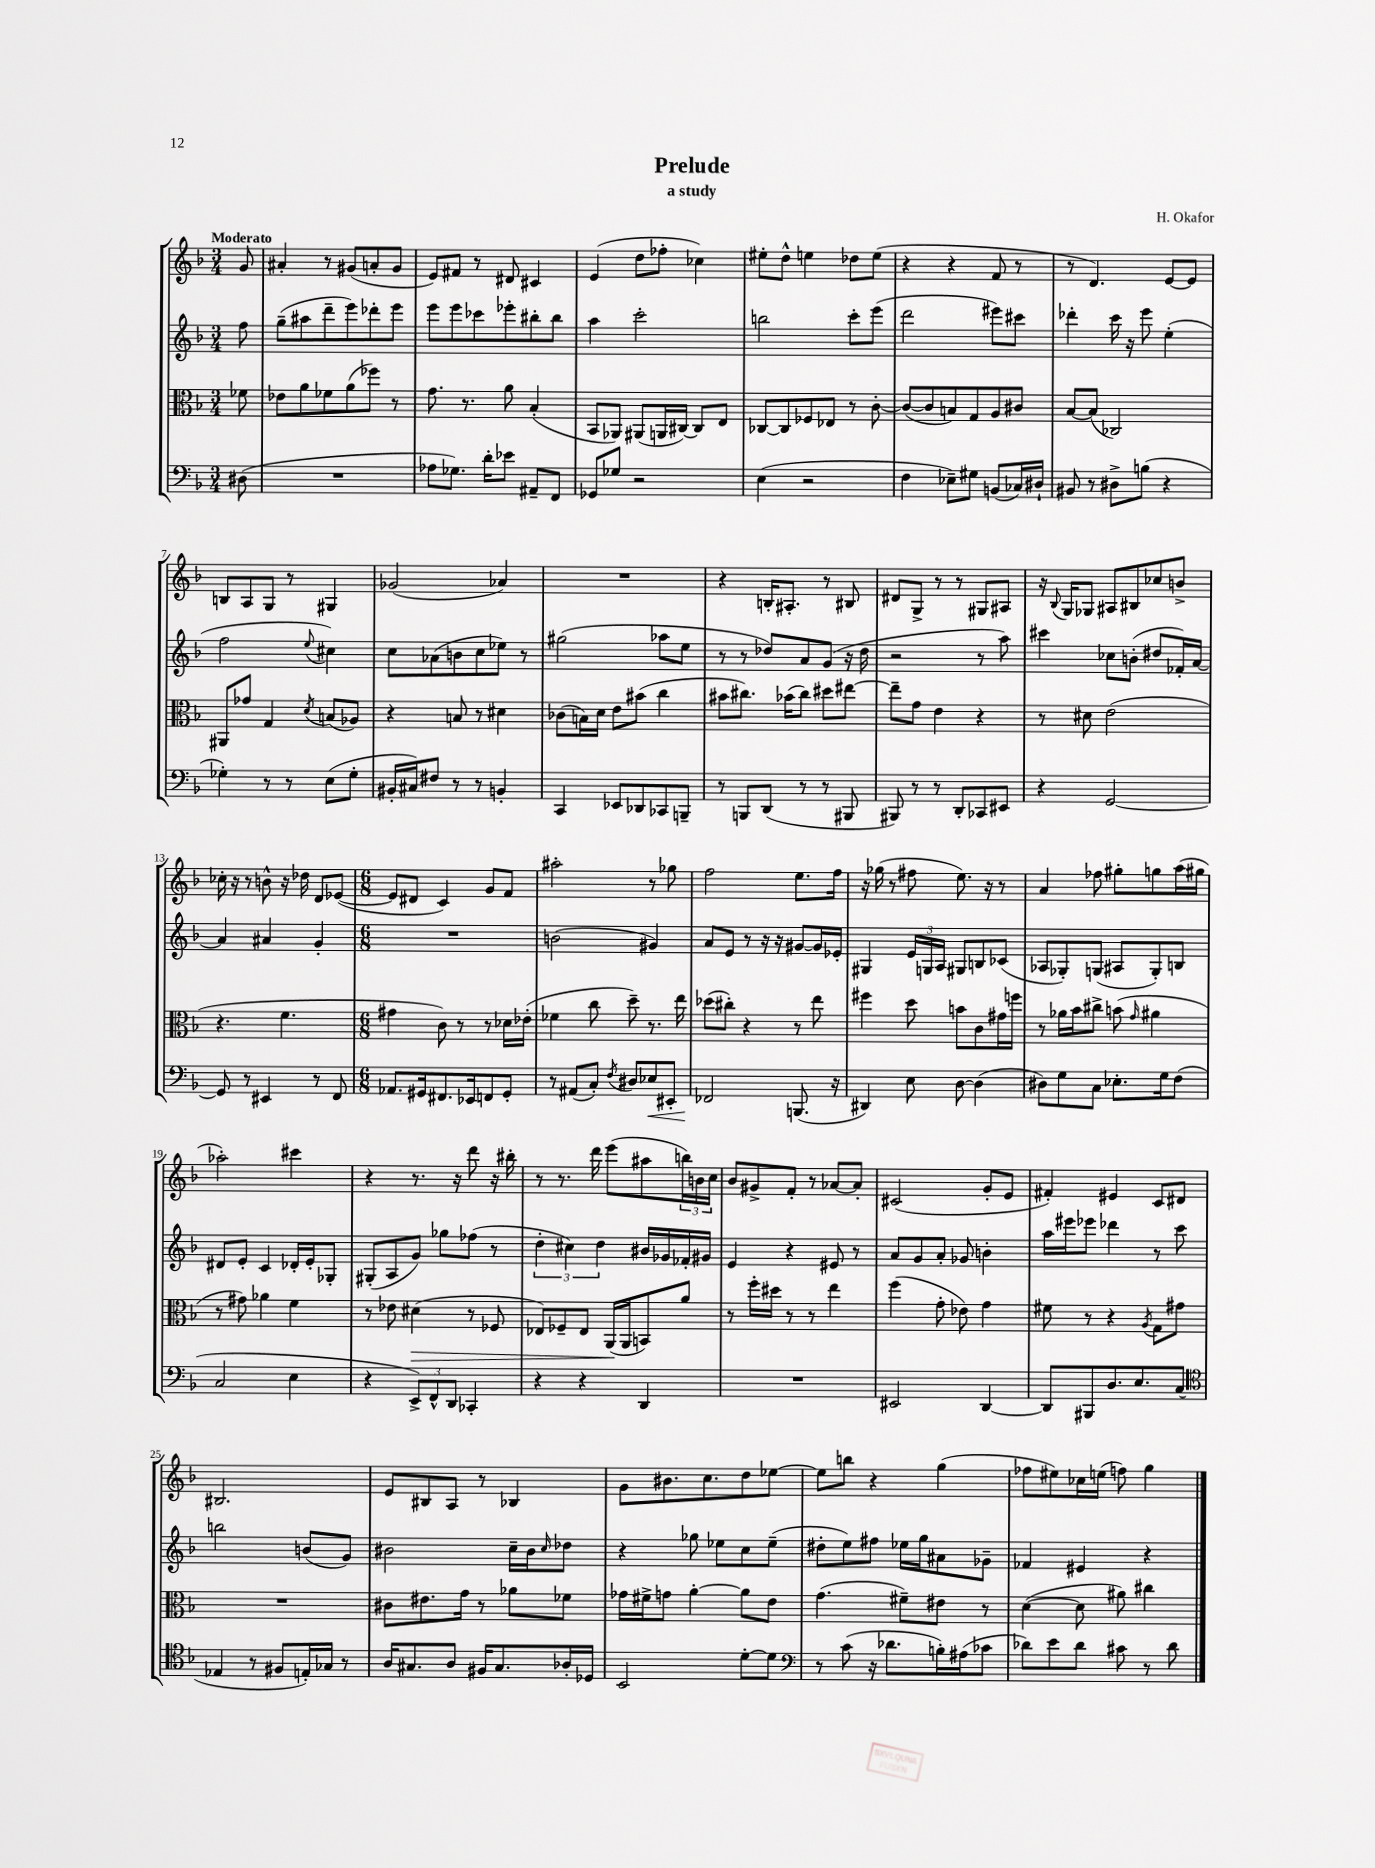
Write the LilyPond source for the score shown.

\header { title = "Prelude" composer = "H. Okafor" subtitle = "a study" }
<<
\new StaffGroup <<
\new Staff = "s0" {
    \clef treble \key f \major \numericTimeSignature \time 3/4 \partial 8 \tempo "Moderato"
    g'8 |
    ais'4-. r8 gis'8( a'8-. gis'8 |
    e'8) fis'8 r8 dis'8 cis'4 |
    e'4( d''8 fes''8-. ces''4) |
    eis''8-. d''8-^ e''4 des''8 e''8( |
    r4 r4 f'8 r8 |
    r8 d'4.) e'8~ e'8 |
    b8 a8 g8 r8 gis4 |
    ges'2( aes'4) |
    R2. |
    r4 b16-. ais8.-. r8 bis8 |
    dis'8 g8-> r8 r8 gis8 ais8 |
    r16 \appoggiatura { bes8 } g16 ges8 ais8 bis8 ces''8 b'8-> |
    ces''16-. r16 r8 b'8-^ r16 des''16 d'8 ees'8~( |
    \numericTimeSignature \time 6/8 ees'8 dis'8 c'4) g'8 f'8 |
    ais''2-. r8 ges''8 |
    f''2 e''8. f''16 |
    r16 ges''16( r8 fis''8 e''8.) r16 r8 |
    a'4 fes''8 gis''8-. g''8 a''16( gis''16 |
    aes''2-.) cis'''4 |
    r4 r8. r16 d'''8 r16 bis''16-. |
    r8 r8. d'''16 e'''8( ais''8 \tuplet 3/2 { b''16) b'16 c''16 } |
    bes'8 gis'8-> f'8-. r8 aes'8~ aes'8-. |
    cis'2( g'8-. e'8 |
    fis'4-.) eis'4 c'8 dis'8 |
    bis2. |
    e'8 bis8 a8 r8 bes4 |
    g'8 bis'8. c''8. d''8 ees''8~ |
    ees''8 b''8 r4 g''4( |
    fes''8 eis''8) ces''16 e''16( f''8) g''4 \bar "|." |
}
\new Staff = "s1" {
    \clef treble \key f \major \numericTimeSignature \time 3/4 \partial 8
    f''8 |
    g''8--( ais''8 d'''8-- e'''8) des'''8-. e'''8 |
    e'''8 e'''8 ces'''8 ees'''8-. bis''8-. bis''8 |
    a''4 c'''2-. |
    b''2 c'''8-. e'''8( |
    d'''2 eis'''8) cis'''8 |
    des'''4-. c'''16 r16 e'''8 e''4-.( |
    f''2 \appoggiatura { e''8 } cis''4) |
    c''8 aes'8( b'8 c''8 ees''8) r8 |
    gis''2( aes''8 e''8 |
    r8 r8 des''8) a'8 g'8( r16 des''16 |
    r2 r8 a''8) |
    cis'''4 ces''8 b'8-.( dis''8 fes'16-.) a'16~ |
    a'4 ais'4 g'4-. |
    \numericTimeSignature \time 6/8 R2. |
    b'2( gis'4) |
    a'8 e'8 r8 r16 r16 gis'8~ gis'16 ees'16-. |
    gis4 \tuplet 3/2 { e'16 g16 a16 } gis8 b8 ces'8( |
    aes8 ges8-.) g8( ais8 g8-.) b8 |
    dis'8 e'8-. c'4 des'16-. e'16-. ges8-. |
    gis8-.( a8 g'8) ges''8 fes''8( r8 |
    \tuplet 3/2 { d''4-. cis''4) d''4 } bis'16 ges'16 fes'16-. gis'16 |
    e'4 r4 eis'8 r8 |
    a'8 g'8 a'8-. ges'8 b'4-. |
    a''16 eis'''16 ees'''8 des'''4 r8 c'''8 |
    b''2 b'8( g'8) |
    bis'2 c''16-- bis'16 \grace { c''16 } des''8 |
    r4 ges''8 ees''8 c''8 ees''8--( |
    dis''8-. e''8) fis''8 ees''16 g''16 ais'8 ges'8-- |
    fes'4 eis'4 r4 \bar "|." |
}
\new Staff = "s2" {
    \clef alto \key f \major \numericTimeSignature \time 3/4 \partial 8
    fes'8 |
    ees'8 a'8 fes'8 a'8( fes''8) r8 |
    g'8. r8. a'8 bes4-.( |
    bes,8 aes,8) ais,8( a,16 cis16~) cis8 e8 |
    ces8~ ces8 fes8 ees8 r8 c'8~-. |
    c'8~( c'8 b8) g8 a8 cis'8 |
    bes8~ bes8( ces2) |
    ais,8 ges'8 g4 \acciaccatura { d'8 } b8( aes8) |
    r4 b8 r8 dis'4 |
    ces'8( b16) d'16 e'8 bis'8( c''4 |
    bis'8 cis''8.) bes'16( cis''8) dis''8 eis''8~ |
    eis''8-- g'8 e'4 r4 |
    r8 dis'8 e'2( |
    r4. f'4. |
    \numericTimeSignature \time 6/8 gis'4 c'8) r8 r8 des'16 ees'16-.( |
    fes'4 c''8 d''8--) r8. e''16 |
    des''8( cis''8-.) r4 r8 e''8 |
    fis''4 d''8 b'8 c'8 gis'16 f''16 |
    r8 aes'16 bes'16 cis''8-> b'8( \grace { g'16 } ais'4 |
    r8 gis'8) aes'4 f'4 |
    r8 ees'8 dis'4\>( r8 fes8 |
    ees8) fes8-- ees8 a,16\!( a,16 b,8) a'8 |
    r8 f''16-. dis''16 r8 r8 e''4 |
    f''4( g'8-. ees'8) g'4 |
    fis'8 r8 r4 \acciaccatura { a8 } g8 gis'8 |
    R2. |
    cis'8 eis'8. g'16 r8 aes'8 fes'8 |
    ges'16 fis'16-> g'8 a'4~-. a'8 e'8 |
    g'4.( fis'8--) eis'8 r8 |
    d'4~( d'8 ais'8) cis''4 \bar "|." |
}
\new Staff = "s3" {
    \clef bass \key f \major \numericTimeSignature \time 3/4 \partial 8
    dis8( |
    R2. |
    aes8 ges8.) d'16-. ees'8 ais,8-- f,8 |
    ges,8 ges8 r2 |
    e4( r2 |
    f4 ees8--) gis8 b,8( ces16) dis16-! |
    bis,8 r8 dis8-> b8( r4 |
    ges4-.) r8 r8 e8( ges8-. |
    bis,16-. cis16) fis8 r8 r8 b,4-. |
    c,4 ees,8 des,8 ces,8 b,,8-- |
    r8 b,,8 d,8( r8 r8 bis,,8 |
    bis,,8) r8 r8 d,8-. ces,8 eis,8 |
    r4 g,2~ |
    g,8 r8 eis,4 r8 f,8 |
    \numericTimeSignature \time 6/8 aes,8. gis,16 fis,8. ees,16 f,8 gis,8-. |
    r8 ais,8( c8-.) \acciaccatura { f8 } dis8 ees8\< eis,8-. |
    fes,2\! b,,8.( r16 |
    dis,4) e8 d8~ d4( |
    dis8) g8 c8 ees8.-. g16 f8( |
    c2 e4 |
    r4 \tuplet 3/2 { e,8->) f,8-^ d,8 } ces,4-. |
    r4 r4 d,4 |
    R2. |
    eis,2 d,4~ |
    d,8 bis,,8 d8. e8. c8( |
    \clef tenor ees4 r8 fis8 e16-.) ges16 r8 |
    a16 gis8. a8 fis16 gis8. aes16-. des16 |
    bes,2 d'8~-. d'8 |
    \clef bass r8 c'8( r16 des'8. b16-.) ais16( ces'8 |
    des'8) e'8 des'8 cis'8 r8 des'8 \bar "|." |
}
>>
>>
